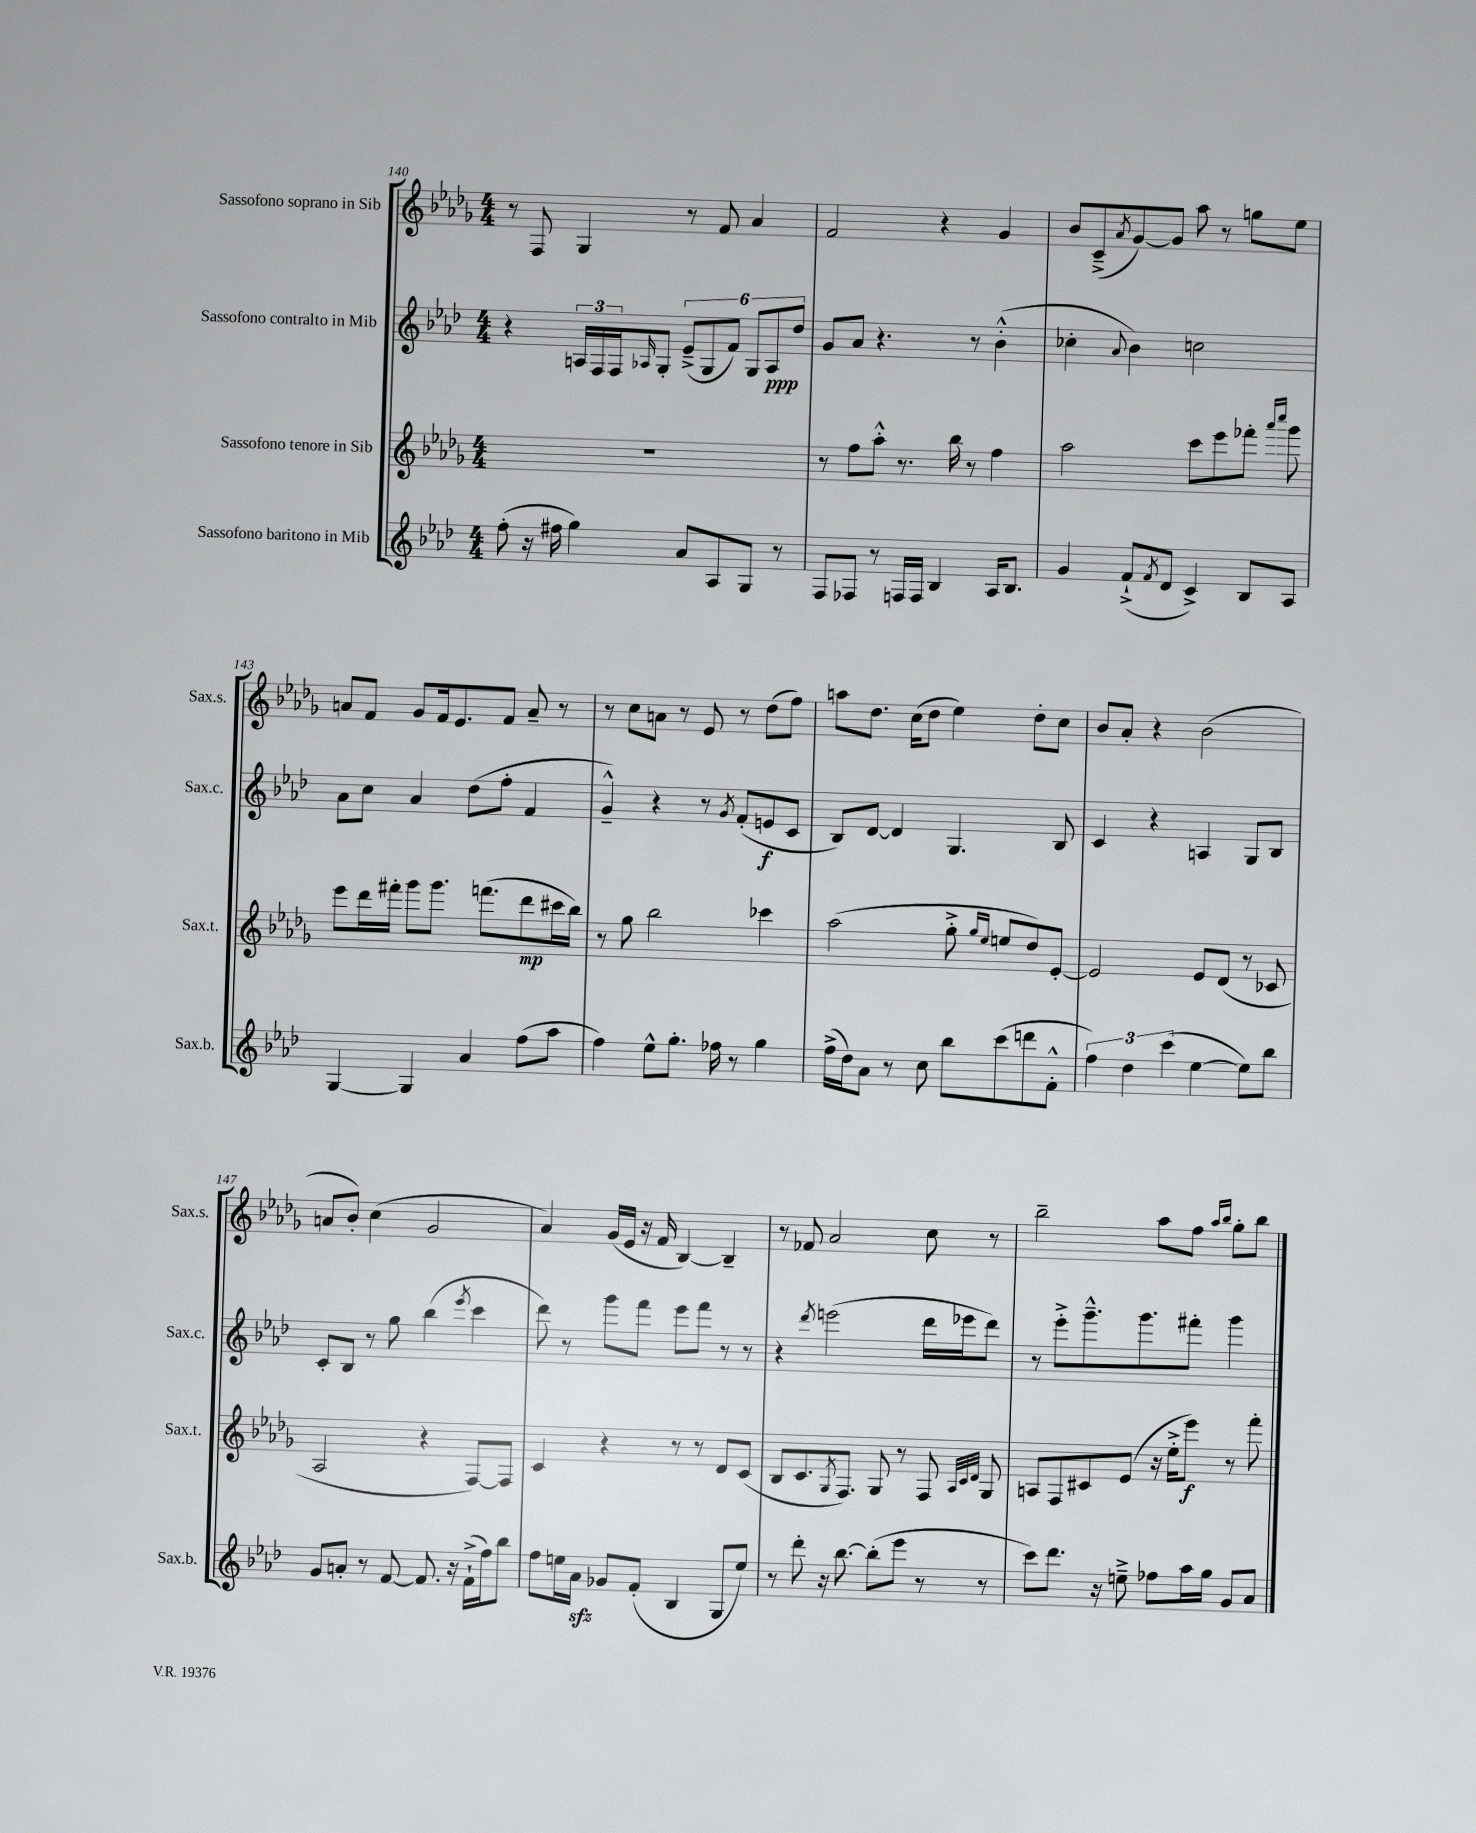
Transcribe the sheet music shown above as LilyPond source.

<<
\new StaffGroup <<
\new Staff = "s0" \with { instrumentName = "Sassofono soprano in Sib" shortInstrumentName = "Sax.s." } {
    \clef treble \key des \major \numericTimeSignature \time 4/4
    r8 f8 ges4 r8 f'8 aes'4 |
    f'2 r4 ges'4 |
    bes'8 c'8--->( \acciaccatura { aes'8 } ges'8~) ges'8 aes''8 r8 g''8 ees''8 |
    a'8 f'8 ges'8 f'16 ees'8. f'8 a'8-- r8 |
    r8 c''8 a'8 r8 ees'8 r8 des''8( f''8) |
    a''8 des''8. c''16( des''8 ees''4) des''8-. c''8 |
    bes'8 aes'8-. r4 bes'2( |
    a'8 bes'8-.) c''4( ges'2 |
    aes'4) ges'16( ees'16 r16 f'16 bes4~) bes4-- |
    r8 fes'8 aes'2 c''8 r8 |
    bes''2-- aes''8 f''8 \grace { aes''16 bes''16 } ges''8-. bes''8 \bar "|." |
}
\new Staff = "s1" \with { instrumentName = "Sassofono contralto in Mib" shortInstrumentName = "Sax.c." } {
    \clef treble \key aes \major \numericTimeSignature \time 4/4
    r4 \tuplet 3/2 { a16 f16 f16 } \grace { aes16 } g8-. \tuplet 6/4 { ees'8--->( g8 f'8) g8 aes8\ppp des''8 } |
    g'8 aes'8 r4. r8 bes'4-.-^( |
    ces''4-. \appoggiatura { aes'8 } bes'4) c''2 |
    aes'8 c''8 aes'4 des''8( f''8-. f'4 |
    g'4---^) r4 r8 \acciaccatura { g'8 } f'8-.( e'8\f c'8 |
    bes8) des'8~ des'4 g4. bes8 |
    c'4 r4 a4 g8 bes8 |
    c'8-. bes8 r8 g''8 bes''4( \acciaccatura { ees'''8 } c'''4 |
    des'''8) r8 g'''8 f'''8 ees'''8 f'''8 r8 r8 |
    r4 \acciaccatura { des'''8 } e'''2( des'''16 ees'''16 des'''8) |
    r8 ees'''8-.-> g'''8.---^ g'''8. fis'''8-. g'''4 \bar "|." |
}
\new Staff = "s2" \with { instrumentName = "Sassofono tenore in Sib" shortInstrumentName = "Sax.t." } {
    \clef treble \key des \major \numericTimeSignature \time 4/4
    R1 |
    r8 f''8 aes''8-.-^ r8. bes''16 r8 f''4 |
    aes''2 c'''8 ees'''8 fes'''8-. \grace { aes'''16 c''''16 } ges'''8 |
    ees'''8 des'''16 fis'''16-. ges'''8 ges'''8. f'''8.( des'''8\mp cis'''16 bes''16) |
    r8 ges''8 bes''2 ces'''4 |
    aes''2( ges''8-.-> \grace { ges''16 ees''16 } e''8 des''8) ees'8~-. |
    ees'2 ees'8 des'8( r8 ces'8 |
    aes2 r4 f8~) f8 |
    c'4 r4 r8 r8 des'8 c'8( |
    bes8 c'8. \acciaccatura { ges8 } f8.) ges8 r8 f8 \grace { aes32 c'32 des'32 } ges8 |
    a8 f8 cis'8 ees'8( r16 ees''16-.-> ees'''8\f) r8 f'''8-. \bar "|." |
}
\new Staff = "s3" \with { instrumentName = "Sassofono baritono in Mib" shortInstrumentName = "Sax.b." } {
    \clef treble \key aes \major \numericTimeSignature \time 4/4
    f''8-.( r16 fis''16 g''4) aes'8 aes8 g8 r8 |
    f8 fes8 r8 f16 f16 bes4 aes16 bes8. |
    g'4 f'8-!->( \acciaccatura { f'8 } des'8 c'4->) bes8 aes8 |
    g4~ g4 aes'4 f''8( aes''8 |
    f''4) ees''8-^ g''8.-. fes''16 r8 g''4 |
    f''16->( des''16) aes'8 r8 c''8 bes''8 c'''8( d'''8 f'8-.-^ |
    \tuplet 3/2 { f''4) des''4 c'''4( } ees''4~ ees''8) bes''8 |
    g'8 a'8-. r8 f'8~ f'8. r16 f'16-!->( f''16) bes''8 |
    f''8 e''16 aes'16\sfz ges'8 f'8-.( bes4 g8 e''8) |
    r8 des'''8-. r16 bes''8.~ bes''8-.( ees'''8 r8 r8 |
    c'''8) des'''8. r16 e''8---> fes''8 aes''16 g''16 g'8 aes'8 \bar "|." |
}
>>
>>
\layout { \context { \Score currentBarNumber = #140 } }
